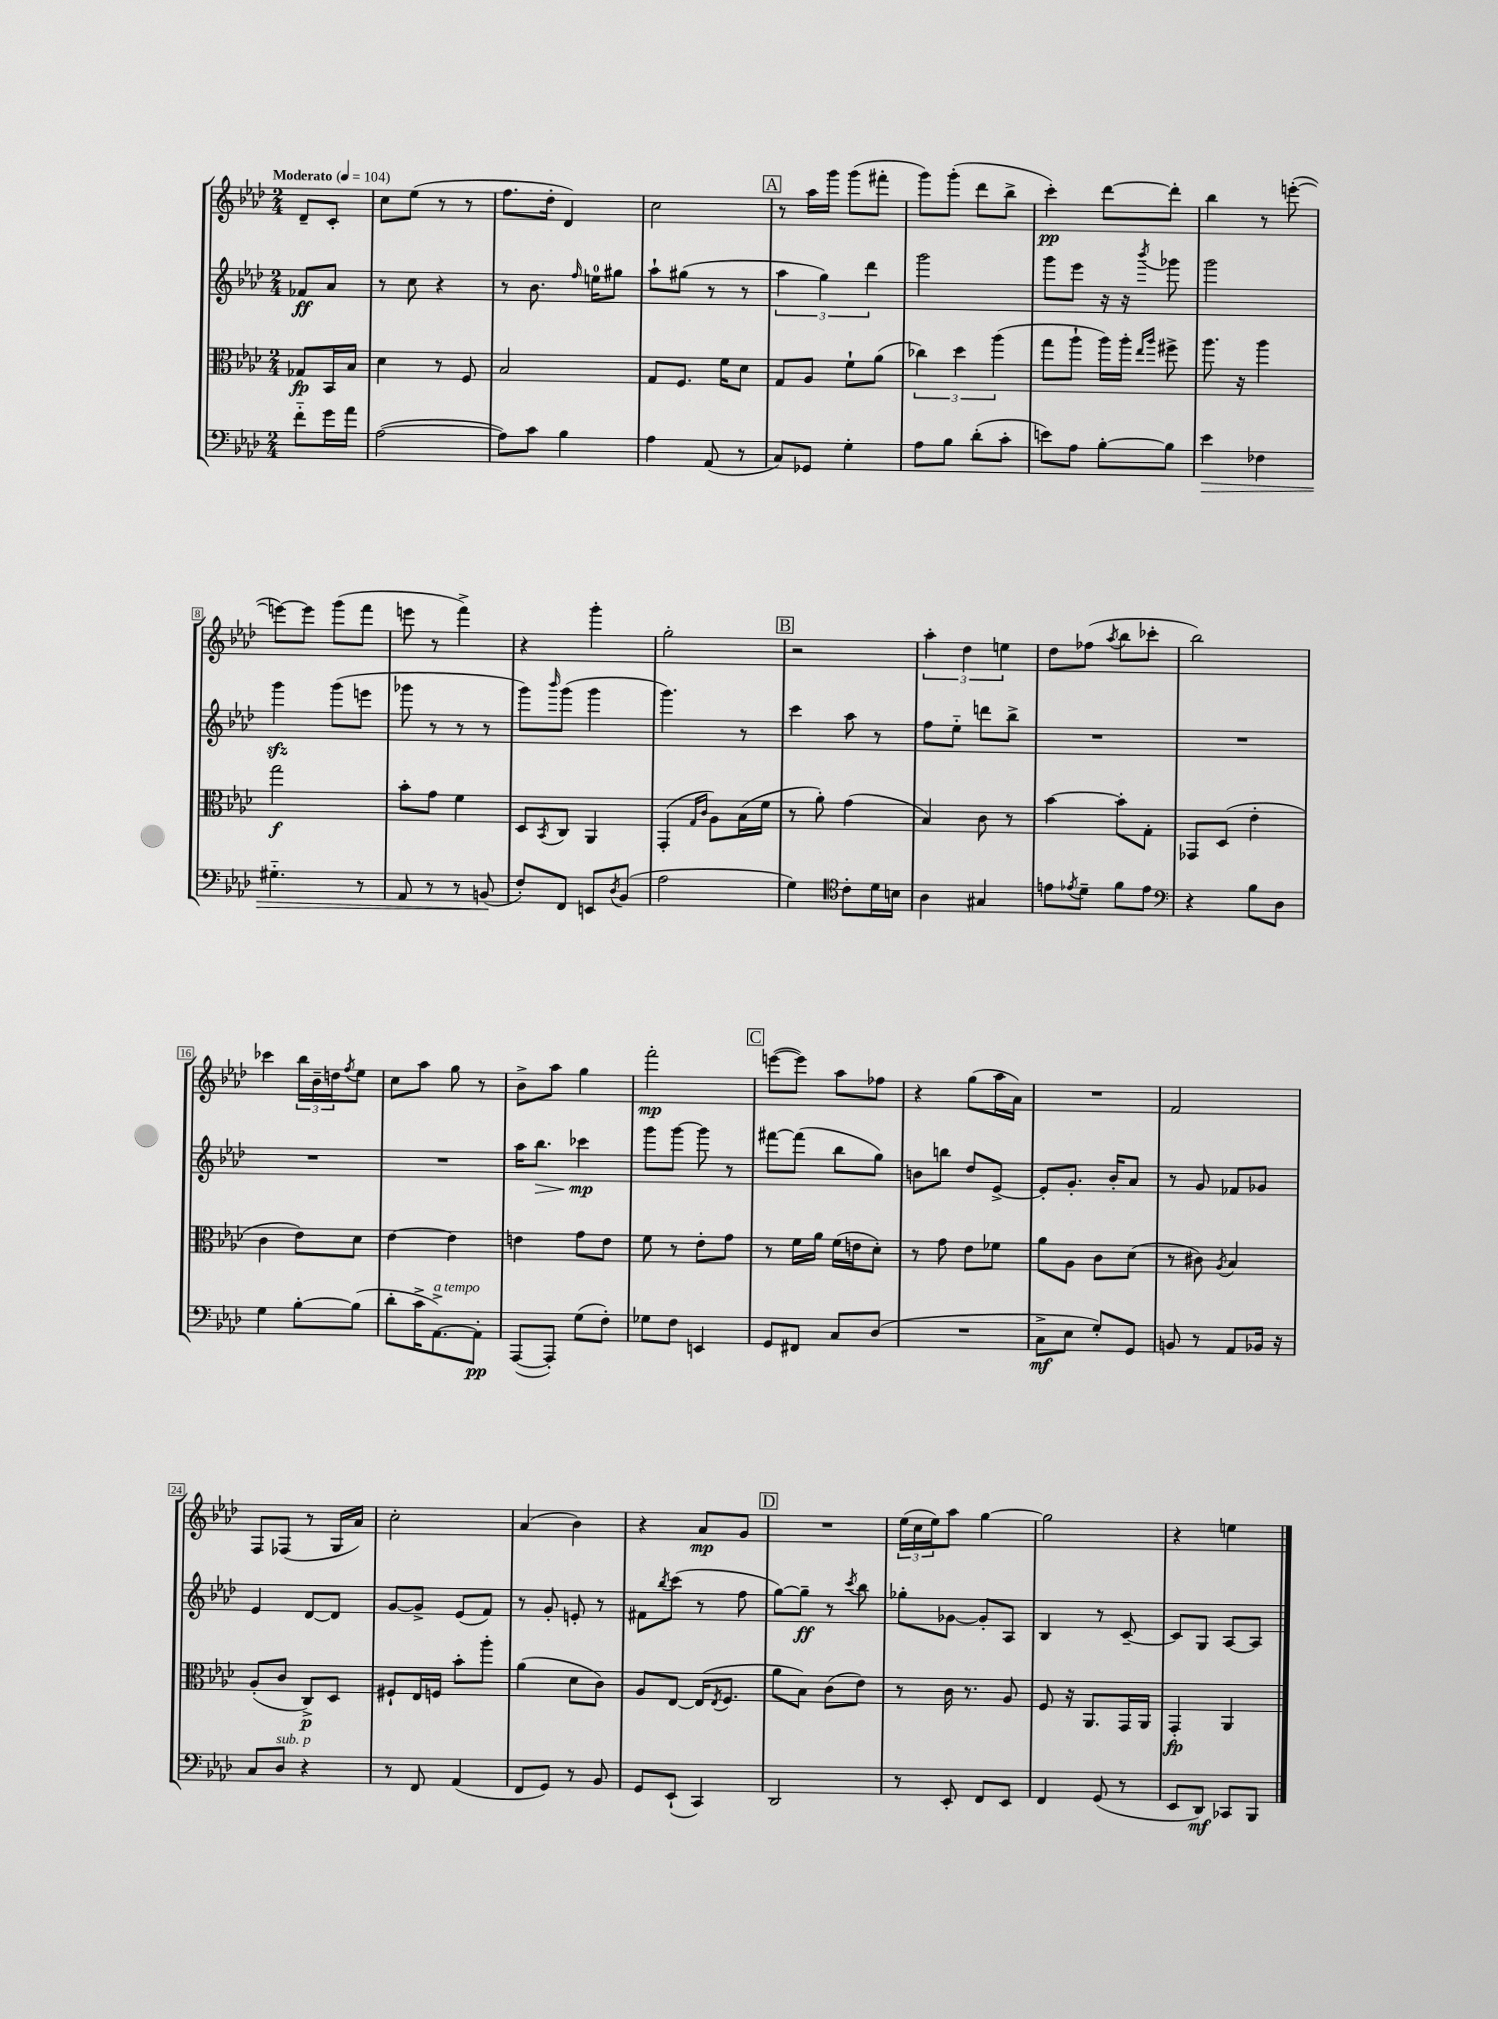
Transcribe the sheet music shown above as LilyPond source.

<<
\new StaffGroup <<
\new Staff = "s0" {
    \clef treble \key aes \major \numericTimeSignature \time 2/4 \partial 4 \tempo "Moderato" 4 = 104
    des'8-- c'8-. |
    c''8 ees''8( r8 r8 |
    f''8. des''16-. des'4) |
    c''2 |
    \mark \markup { \box "A" } r8 aes''16 g'''16 g'''8( fis'''8-. |
    g'''8) g'''8-.( des'''8 bes''8-> |
    c'''4-.\pp) des'''8~ des'''8-. |
    bes''4 r8 e'''8~-.( |
    e'''8~) e'''8 g'''8( f'''8 |
    e'''8 r8 f'''4->) |
    r4 g'''4-. |
    g''2-. |
    \mark \markup { \box "B" } r2 |
    \tuplet 3/2 { aes''4-. des''4 e''4 } |
    des''8 fes''8( \acciaccatura { aes''8 } bes''8 ces'''8-. |
    bes''2) |
    ces'''4 \tuplet 3/2 { bes''16 bes'16-- d''16 } \acciaccatura { f''8 } ees''8 |
    c''8 aes''8 g''8 r8 |
    bes'8-> aes''8 g''4 |
    f'''2-.\mp |
    \mark \markup { \box "C" } e'''8~( e'''8) aes''8 fes''8 |
    r4 g''8( aes''16 aes'16) |
    R2 |
    f'2 |
    f8 fes8( r8 g16 aes'16) |
    c''2-. |
    aes'4( bes'4) |
    r4 aes'8\mp g'8 |
    \mark \markup { \box "D" } R2 |
    \tuplet 3/2 { ees''16( c''16 ees''16) } aes''8 g''4~ |
    g''2 |
    r4 e''4 \bar "|." |
}
\new Staff = "s1" {
    \clef treble \key aes \major \numericTimeSignature \time 2/4 \partial 4
    fes'8\ff aes'8 |
    r8 c''8 r4 |
    r8 bes'8. \grace { f''16 } e''16-0 gis''8 |
    aes''8-! gis''8( r8 r8 |
    \mark \markup { \box "A" } \tuplet 3/2 { aes''4 g''4) des'''4 } |
    g'''2 |
    g'''8 ees'''8 r16 r16 \acciaccatura { bes'''8 } ges'''8 |
    g'''2 |
    g'''4\sfz g'''8( e'''8 |
    ges'''8 r8 r8 r8 |
    g'''8) \grace { bes'''16 } g'''8( g'''4 |
    g'''4.) r8 |
    \mark \markup { \box "B" } c'''4 aes''8 r8 |
    f''8 ees''8-_ d'''8 bes''8-> |
    R2 |
    R2 |
    R2 |
    R2 |
    aes''16 bes''8.\> ces'''4\mp\! |
    g'''8 g'''8~ g'''8 r8 |
    \mark \markup { \box "C" } fis'''8~ fis'''8( bes''8 g''8) |
    b'8 b''8 des''8 ees'8~-> |
    ees'8-. g'8.-. bes'16-. aes'8 |
    r8 g'8 fes'8 ges'8 |
    ees'4 des'8~ des'8 |
    g'8~ g'8-> ees'8( f'8) |
    r8 g'8-. e'8-. r8 |
    fis'8 \acciaccatura { bes''8 } c'''8( r8 f''8 |
    \mark \markup { \box "D" } g''8~) g''8--\ff r8 \acciaccatura { c'''8 } bes''8 |
    ges''8-. ges'8~ ges'8-. aes8 |
    bes4 r8 c'8~-- |
    c'8 g8 aes8~ aes8 \bar "|." |
}
\new Staff = "s2" {
    \clef alto \key aes \major \numericTimeSignature \time 2/4 \partial 4
    ges8\fp bes,16 bes16 |
    des'4 r8 f8 |
    bes2 |
    g8 f8. f'16 des'8 |
    \mark \markup { \box "A" } g8 aes8 f'8-! aes'8( |
    \tuplet 3/2 { ces''4) des''4 aes''4( } |
    g''8 aes''8-! aes''16) aes''16-. \grace { ees''16 aes''16 } fis''8-> |
    aes''8. r16 aes''4 |
    g''2\f |
    bes'8-. g'8 f'4 |
    des8 \acciaccatura { bes,8 } c8 aes,4 |
    g,4-.( \grace { g16 c'16 } aes8) bes16( f'16 |
    \mark \markup { \box "B" } r8 aes'8-.) g'4( |
    bes4) c'8 r8 |
    bes'4~ bes'8-. g8-. |
    ges,8 des8( ees'4-. |
    c'4 ees'8) des'8 |
    ees'4~ ees'4 |
    e'4 g'8 e'8 |
    f'8 r8 ees'8-. g'8 |
    \mark \markup { \box "C" } r8 f'16 aes'16 f'16( e'16 des'8-.) |
    r8 g'8 ees'8 fes'8 |
    aes'8 aes8 c'8 des'8( |
    r8 cis'8) \acciaccatura { aes8 } bes4 |
    aes8-.( c'8 c8->\p) des8 |
    fis8-! ees16 f16 bes'8-. aes''8-. |
    aes'4( des'8 c'8) |
    aes8 ees8~ ees16( \acciaccatura { ees8 } f8. |
    \mark \markup { \box "D" } aes'8 bes8) c'8( ees'8) |
    r8 c'16 r8. aes8 |
    f8 r16 aes,8. g,16 aes,16 |
    g,4-.\fp aes,4 \bar "|." |
}
\new Staff = "s3" {
    \clef bass \key aes \major \numericTimeSignature \time 2/4 \partial 4
    f'8-_ g'16 aes'16 |
    aes2~( |
    aes8) c'8 bes4 |
    aes4 aes,8( r8 |
    \mark \markup { \box "A" } c8) ges,8 g4-. |
    aes8 bes8 des'8-.( c'8-. |
    e'8) aes8 bes8~-. bes8 |
    ees'4\> fes4 |
    gis4.-_ r8 |
    aes,8 r8 r8 b,8\!( |
    f8-.) f,8 e,8 \acciaccatura { des8 } bes,8( |
    aes2 |
    \mark \markup { \box "B" } g4) \clef tenor c'8-. des'16 b16 |
    aes4 gis4 |
    e'8 \acciaccatura { ees'8 } des'8-- f'8 ees'8 |
    \clef bass r4 bes8 des8 |
    g4 bes8~-. bes8( |
    des'8-. c'16-> aes,8.~->^\markup { \italic "a tempo" }) aes,8-.\pp |
    aes,,8~( aes,,8-.) g8( f8-.) |
    ges8 f8 e,4 |
    \mark \markup { \box "C" } g,8 fis,8 c8 des8( |
    R2 |
    c8->\mf ees8 g8-.) g,8 |
    b,8 r8 aes,8 bes,16 r16 |
    c8 des8^\markup { \italic "sub. p" } r4 |
    r8 f,8 aes,4( |
    f,8 g,8) r8 bes,8 |
    g,8 ees,8-!( c,4) |
    \mark \markup { \box "D" } des,2 |
    r8 ees,8-. f,8 ees,8 |
    f,4 g,8( r8 |
    ees,8 des,8\mf) ces,8 bes,,8 \bar "|." |
}
>>
>>
\layout { \context { \Score \override BarNumber.stencil = #(make-stencil-boxer 0.1 0.3 ly:text-interface::print) } }
